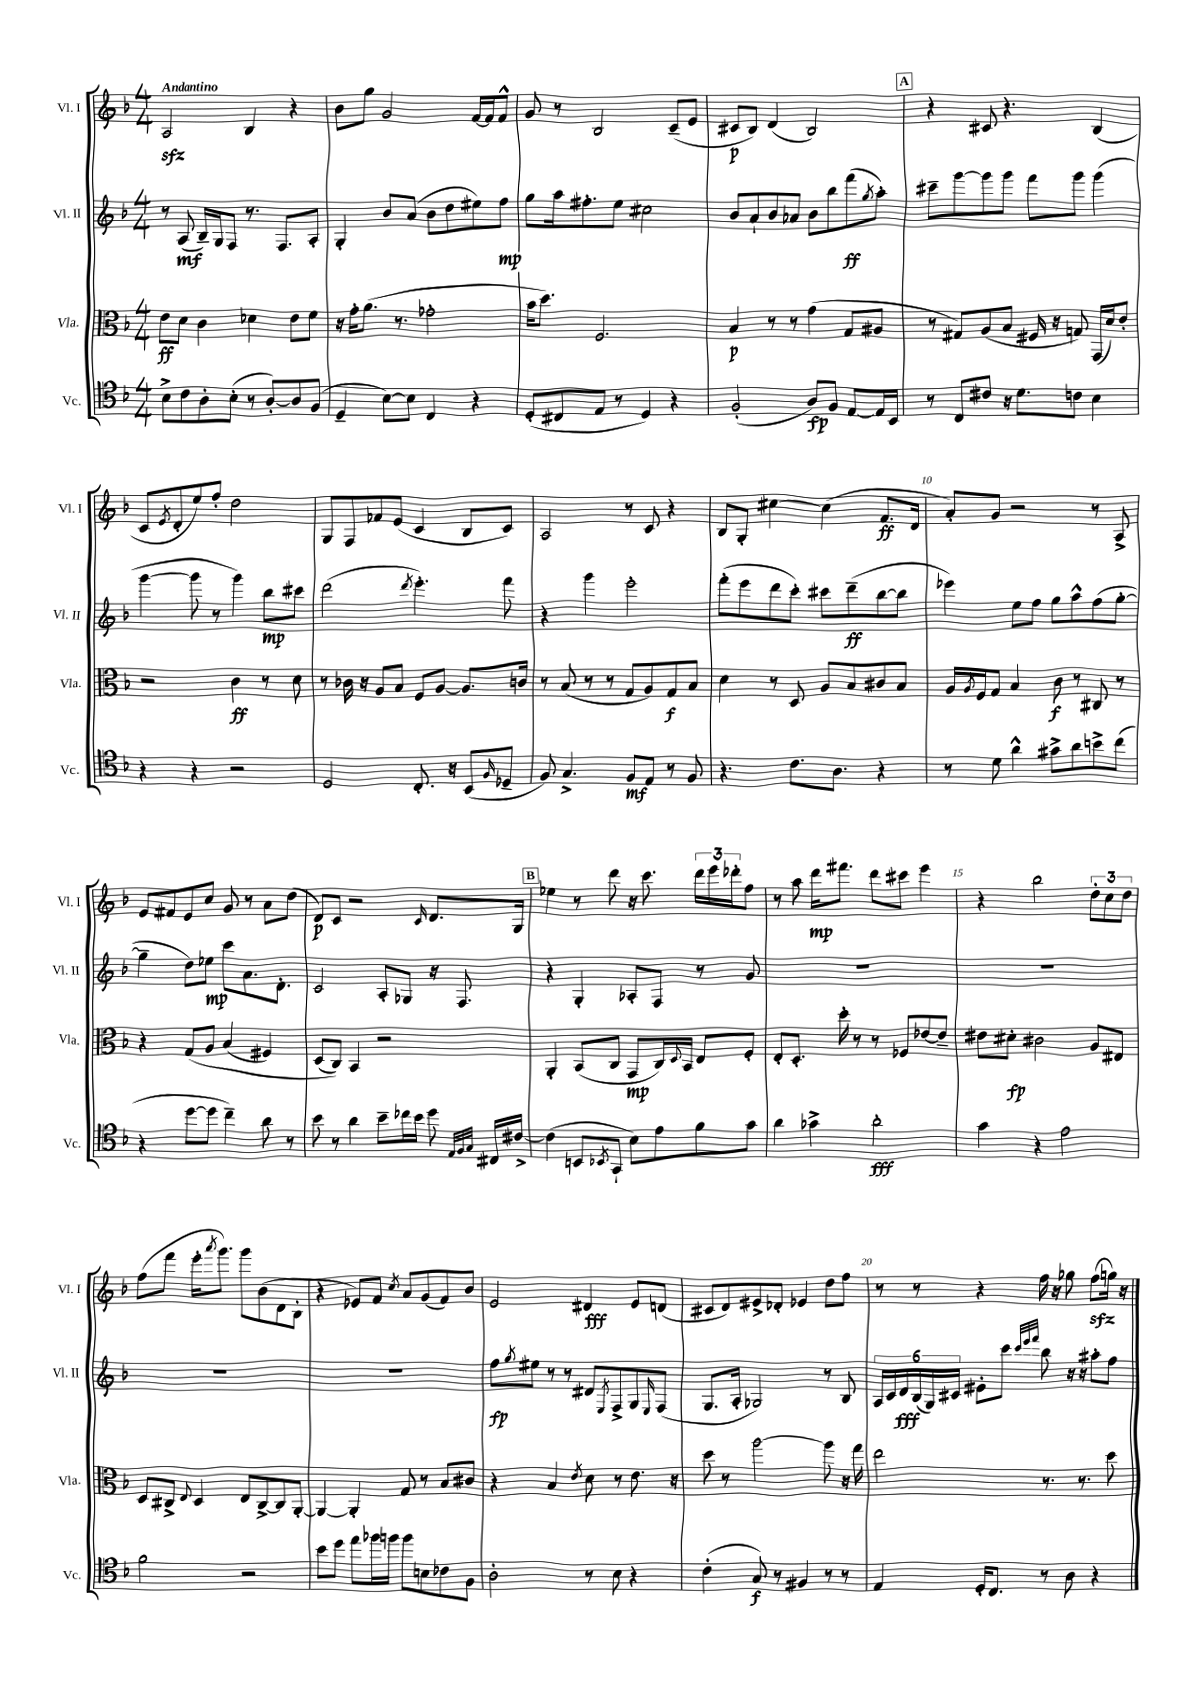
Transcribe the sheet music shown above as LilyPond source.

<<
\new StaffGroup <<
\new Staff = "s0" \with { instrumentName = "Vl. I" shortInstrumentName = "Vl. I" } {
    \clef treble \key f \major \numericTimeSignature \time 4/4 \tempo "Andantino"
    a2\sfz bes4 r4 |
    bes'8 g''8 g'2 f'16~ f'16 f'8-^ |
    g'8 r8 bes2 c'8--( e'8 |
    cis'8\p bes8) d'4( bes2) |
    \mark \markup { \box "A" } r4 cis'8 r4. bes4( |
    c'8 \acciaccatura { e'8 } d'8-. e''8) f''8-. d''2 |
    g8 f8 fes'8 e'8( c'4 bes8 c'8) |
    a2 r8 c'8 r4 |
    bes8 g8-. cis''4~ cis''4( f'8.\ff d'16 |
    a'8-.) g'8 r2 r8 a8-> |
    e'8 fis'8 e'8 c''8 g'8 r8 a'8 d''8( |
    d'8\p) c'8 r2 \grace { c'16 } d'8. g16 |
    \mark \markup { \box "B" } ees''4 r8 d'''8 r16 c'''8. \tuplet 3/2 { d'''16 e'''16 des'''16-. } f''8 |
    r8 a''8 d'''16\mp fis'''8. d'''8 cis'''8 e'''4 |
    r4 bes''2 \tuplet 3/2 { d''8-. c''8 d''8 } |
    f''8( f'''8 e'''16-. \acciaccatura { a'''8 } g'''8.) g'''8 bes'8( d'8 bes8-. |
    r4 ees'8) f'8 \acciaccatura { c''8 } a'8 g'8( f'8) bes'8 |
    e'2 dis'4\fff e'8 d'8( |
    cis'8 d'8) eis'8-> des'8-. ees'4 d''8 f''8 |
    r8 r8 r4 f''16 r16 ges''8 f''8\sfz( g''16) r16 \bar "|." |
}
\new Staff = "s1" \with { instrumentName = "Vl. II" shortInstrumentName = "Vl. II" } {
    \clef treble \key f \major \numericTimeSignature \time 4/4
    r8 a8\mf( bes16--) g16 f8 r8. f8. a8-. |
    g4-. bes'8 a'8( bes'8 d''8 eis''8) f''8\mp |
    g''8 a''16 fis''8.-. e''8 cis''2 |
    bes'8 a'8-! bes'8 aes'8 bes'8 bes''8 f'''8\ff( \acciaccatura { g''8 } a''8-.) |
    \mark \markup { \box "A" } cis'''8-- g'''8~ g'''8 g'''8 f'''8 g'''8 g'''4( |
    g'''4~ g'''8 r8 g'''4) bes''8\mp cis'''8 |
    d'''2( \acciaccatura { d'''8 } e'''4.-.) f'''8 |
    r4 g'''4 e'''2-. |
    f'''8-.( e'''8 d'''8 c'''8-.) cis'''8 d'''8--\ff( bes''8~ bes''8 |
    ees'''4) e''8 f''8 g''8 a''8-^ f''8( g''8~-. |
    g''4-- d''8) ees''8\mp c'''8 a'8. d'8.-. |
    c'2 a8-. ges8 r16 f8. |
    \mark \markup { \box "B" } r4 g4-. aes8-. f8 r8 g'8 |
    R1 |
    R1 |
    R1 |
    R1 |
    f''8\fp \acciaccatura { g''8 } eis''8 r8 r8 dis'8 \acciaccatura { e8 } f8-> g8 \grace { e16 } f8( |
    g8. a16-. ges2) r8 bes8 |
    \tuplet 6/4 { a16 c'16 d'16\fff bes16( g16) cis'16 } eis'8-. c'''8 \grace { c'''32 e'''32 f'''32 } bes''8 r16 r16 ais''8-. f''8 \bar "|." |
}
\new Staff = "s2" \with { instrumentName = "Vla." shortInstrumentName = "Vla." } {
    \clef alto \key f \major \numericTimeSignature \time 4/4
    e'8\ff d'8 c'4 des'4 e'8 f'8 |
    r16 g'16-. a'8.( r8. ges'2-. |
    bes'16 d''8.) f2. |
    bes4\p r8 r8 g'4( g8 ais8 |
    \mark \markup { \box "A" } r8 gis8) a8( bes8 fis16 r16 g8) g,16( d'16) e'8-. |
    r2 c'4\ff r8 d'8 |
    r8 ces'16 r16 a8 bes8 f8 a8~ a8. c'16 |
    r8 bes8( r8 r8 g8 a8) g8\f bes8 |
    d'4 r8 d8 a8 bes8 cis'8 bes8 |
    a16 \acciaccatura { a8 } f16 g8 bes4 c'8\f r8 cis8 r8 |
    r4 g8\( a8 bes4( fis4) |
    d8( c8)\) bes,4 r2 |
    \mark \markup { \box "B" } a,4-. bes,8( c8 g,8\mp c16) \appoggiatura { d8 } bes,16 e8 f8-. |
    e8-. d8.-. d''16-. r8 r8 fes8 ees'8~ ees'8-- |
    eis'8 dis'8-.\fp cis'2 a8 eis8 |
    d8 cis8-> \appoggiatura { e8 } d4 e8 cis8~-> cis8 a,8~-. |
    a,4~ a,4-. g8 r8 bes8 cis'8 |
    r4 bes4 \acciaccatura { e'8 } d'8 r8 e'8. r16 |
    d''8 r8 a''2~ a''8 r16 g''16 |
    e''2 r8. r8. d''8 \bar "|." |
}
\new Staff = "s3" \with { instrumentName = "Vc." shortInstrumentName = "Vc." } {
    \clef tenor \key f \major \numericTimeSignature \time 4/4
    bes8-> c'8 a8-. bes8-.( r8 a8~-.) a8 f8( |
    d4-- bes8~) bes8 c4 r4 |
    d8-.( cis8 e8 r8 d4) r4 |
    f2-.( a8\fp) f8 e8~ e16 bes,16 |
    \mark \markup { \box "A" } r8 c8 cis'8 r16 d'8. c'8 bes4 |
    r4 r4 r2 |
    d2 c8.-. r16 bes,8( \grace { f16 } des8-- |
    f8) g4.-> f8\mf e8 r8 f8 |
    r4. c'8. a8. r4 |
    r8 d'8 a'4-^ gis'8-> a'8 b'8-> c''8( |
    r4 d''8~ d''8 c''4--) a'8 r8 |
    bes'8 r8 a'4 bes'8-- ces''16 bes'16 d''8 \grace { e32 f32 g32 } cis16 cis'16~-> |
    \mark \markup { \box "B" } cis'4( b,8 \acciaccatura { bes,8 } g,8-! bes8) e'8 f'8 g'8 |
    a'4 ges'4-> a'2-.\fff |
    g'4 r4 e'2 |
    f'2 r2 |
    bes'8 d''8 e''8 fes''16 f''16 f''8 b8 ces'8 f8 |
    a2-. r8 bes8 r4 |
    c'4-.( g8\f) r8 fis4 r8 r8 |
    e4 d16-. c8. r8 a8 r4 \bar "|." |
}
>>
>>
\layout { \context { \Score \override BarNumber.break-visibility = ##(#f #t #t) barNumberVisibility = #(every-nth-bar-number-visible 5) } }
